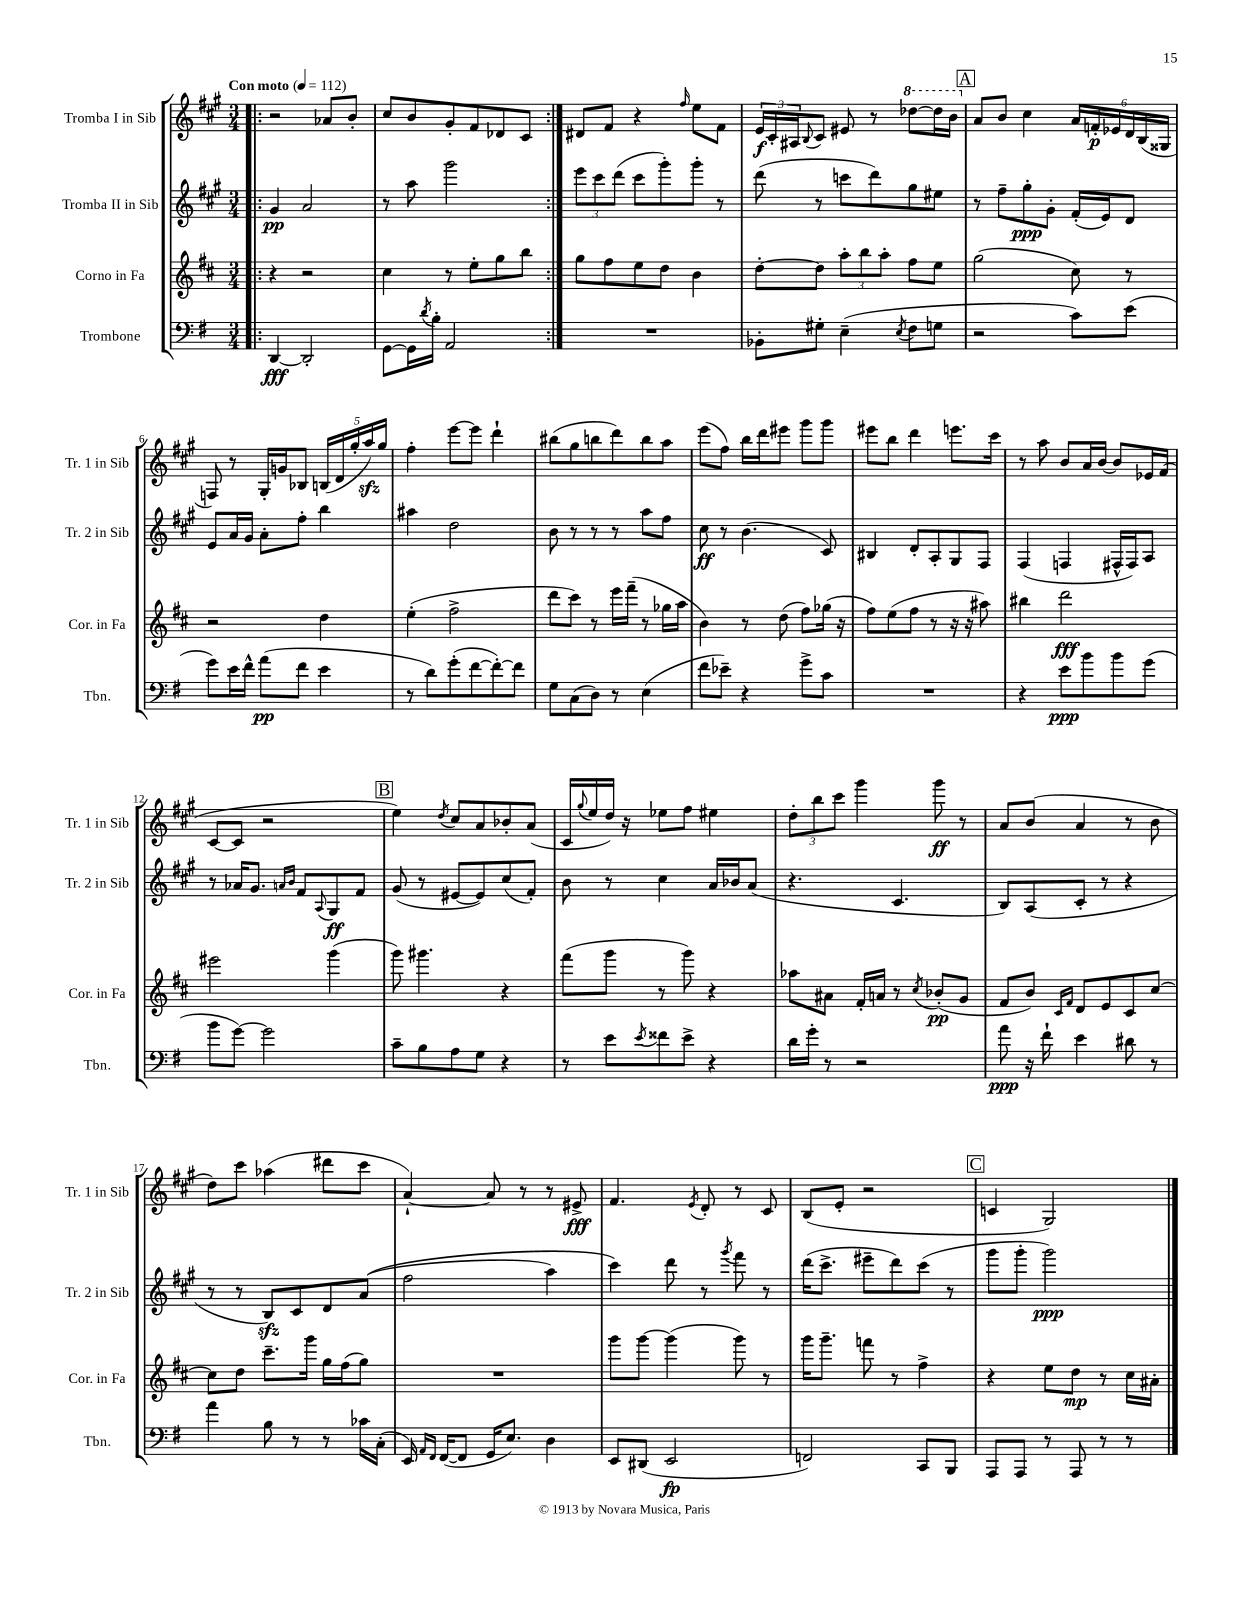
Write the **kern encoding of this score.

**kern	**kern	**kern	**kern
*staff4	*staff3	*staff2	*staff1
*clefF4	*clefG2	*clefG2	*clefG2
*k[f#]	*k[f#c#]	*k[f#c#g#]	*k[f#c#g#]
*M3/4	*M3/4	*M3/4	*M3/4
*MM112	*MM112	*MM112	*MM112
=!|:	=!|:	=!|:	=!|:
[4DD	4r	4g#	2r
2DD']	2r	2a	.
.	.	.	8a-
.	.	.	8b'
=	=	=	=
[8GG	4cc#	8r	8cc#
16GG]	.	8aa	8b
8qd	.	.	.
16B'	.	.	.
2AA	8r	2ggg#	8g#'
.	8ee'	.	8f#
.	8gg	.	8d-
.	8bb	.	8c#
=:|!	=:|!	=:|!	=:|!
2.r	8gg	12eee	8d#
.	.	12ccc#	.
.	8ff#	.	8f#
.	.	(12ddd	.
.	8ee	8ccc#	4r
.	8dd	8ggg#')	.
.	.	.	16qqff#
.	4b	8ggg#'	8ee
.	.	8r	8f#
=	=	=	=
8BB-'	[8dd'	(8ddd	24e
.	.	.	24c#'
.	.	.	24A#
.	.	.	8qqB
8G#'	8dd]	8r	8c#
(4E~	12aa'	8ccc	8e#
.	12bb	.	.
.	.	8ddd)	8r
.	12aa'	.	.
8qE	.	.	.
8F#	8ff#	8gg#	[8ddd-
8G	8ee	8ee#	16ddd-]
.	.	.	16bb
=	=	=	=
2r	(2gg	8r	8a
.	.	8ff#~	8b
.	.	8gg#'	4cc#
.	.	8g#'	.
8c)	8cc#)	(16f#'	24a
.	.	.	24f'
.	.	16e)	.
.	.	.	24e-
(8e	8r	8d	24d
.	.	.	(24B
.	.	.	24G##
=	=	=	=
8g)	2r	8e	8F)
16e	.	16a	8r
16f#^^	.	16g#	.
(8a	.	8a'	16G#'
.	.	.	16g
8f#	.	8ff#'	8B-
4e	4dd	4bb	(20B
.	.	.	20d
.	.	.	20gg#'
.	.	.	20aa)
.	.	.	20gg#
=	=	=	=
8r	(4ee'	4aa#	4ff#'
8d)	.	.	.
(8g'	2ff#^	2dd	[8eee
[8f#	.	.	8eee]
8f#'_)	.	.	4ddd`
8f#]	.	.	.
=	=	=	=
8G	8ddd	8b	(8bb#
(8C	8ccc#)	8r	8gg#
8D)	8r	8r	8bb
8r	16eee	8r	8ddd)
.	(16fff#~	.	.
(4E	8r	8aa	8bb
.	16gg-	8ff#	8aa
.	16aa	.	.
=	=	=	=
8f#	4b)	8cc#	(8eee
8e-~)	.	8r	8ff#)
4r	8r	(4.b	16bb
.	.	.	16ddd
.	(8dd	.	8eee#
8g^	8ff#)	.	8ggg#
8c	(16gg-	8c#)	8ggg#
.	16r	.	.
=	=	=	=
2.r	8ff#)	4B#	8eee#
.	(8ee	.	8bb
.	8ff#	8d'	4ddd
.	8r	8A'	.
.	16r	8G#	8.eee
.	16r	.	.
.	8aa#)	8F#	.
.	.	.	16ccc#
=	=	=	=
4r	4bb#	(4F#	8r
.	.	.	8aa
8e	2ddd	4F	8b
8b	.	.	16a
.	.	.	[16b
8b	.	16F#^^	8b]
.	.	16F#)	.
(8g	.	8A	16e-
.	.	.	(16f#
=	=	=	=
8b	2eee#	8r	[8c#
[8g)	.	16a-	8c#]
.	.	8.g#	.
2g]	.	.	2r
.	.	16qqa	.
.	.	16qqb	.
.	.	8f#	.
.	.	8qqA	.
.	(4ggg	8G#	.
.	.	8f#	.
=	=	=	=
8c~	8ggg)	(8g#	4ee)
8B	4.ggg#	8r	.
.	.	.	8qdd
8A	.	[8e#	8cc#
8G	.	8e#])	8a
4r	4r	(8cc#	8b-'
.	.	8f#')	(8a
=	=	=	=
8r	(8fff#	8b	16c#
.	.	.	8qqgg#
.	.	.	16ee
8e	8ggg	8r	16dd)
.	.	.	16r
8qe	.	.	.
8f##	8r	4cc#	8ee-
8e^	8ggg)	.	8ff#
4r	4r	16a	4ee#
.	.	16b-	.
.	.	(8a	.
=	=	=	=
16d	8aa-	4.r	12dd'
16g'	.	.	.
.	.	.	12bb
8r	8a#	.	.
.	.	.	12ccc#
2r	16f#'	.	4ggg#
.	16a	.	.
.	8r	4.c#	.
.	8qcc#	.	.
.	(8b-'	.	8ggg#
.	8g	.	8r
=	=	=	=
8a	8f#	8B)	8a
16r	8b)	(8A	(8b
16f#`	.	.	.
.	16qqc#	.	.
.	16qqf#	.	.
4e	8d	8c#'	4a
.	8e	8r	.
8d#	8c#	4r	8r
8r	[8cc#	.	8b
=	=	=	=
4a	8cc#]	8r	8dd)
.	8dd	8r	8ccc#
8B	8.ccc#~	8B)	(4aa-
8r	.	8c#	.
.	16ggg	.	.
8r	16gg	8d	8ddd#
.	(16ff#	.	.
16c-	8gg)	&((8a	8ccc#
(16C'	.	.	.
=	=	=	=
16EE)	2.r	2ff#	[4a`)
16qqAA	.	.	.
16qqFF#	.	.	.
([16FF#	.	.	.
8FF#]	.	.	.
16GG	.	.	8a]
8.E)	.	.	.
.	.	.	8r
4D	.	4aa)	8r
.	.	.	8e#^
=	=	=	=
8EE	8ggg	4ccc#&)	4.f#
(8DD#	[8ggg	.	.
2EE	(4ggg]	8ddd	.
.	.	.	8qe
.	.	8r	8d'
.	.	8qggg#	.
.	8ggg)	8fff#	8r
.	8r	8r	8c#
=	=	=	=
2FF)	16ggg	(16ddd	(8B
.	8.ggg~	8.ccc#^	.
.	.	.	8e'
.	8fff	8eee#~	2r
.	8r	8ddd)	.
8CC	4ff#^	(8ccc#	.
8BBB	.	8r	.
=	=	=	=
8AAA	4r	8ggg#	4c
8AAA	.	8ggg#'	.
8r	8ee	2ggg#)	2G#)
8AAA	8dd	.	.
8r	8r	.	.
8r	16cc#	.	.
.	16a#'	.	.
==	==	==	==
*-	*-	*-	*-
